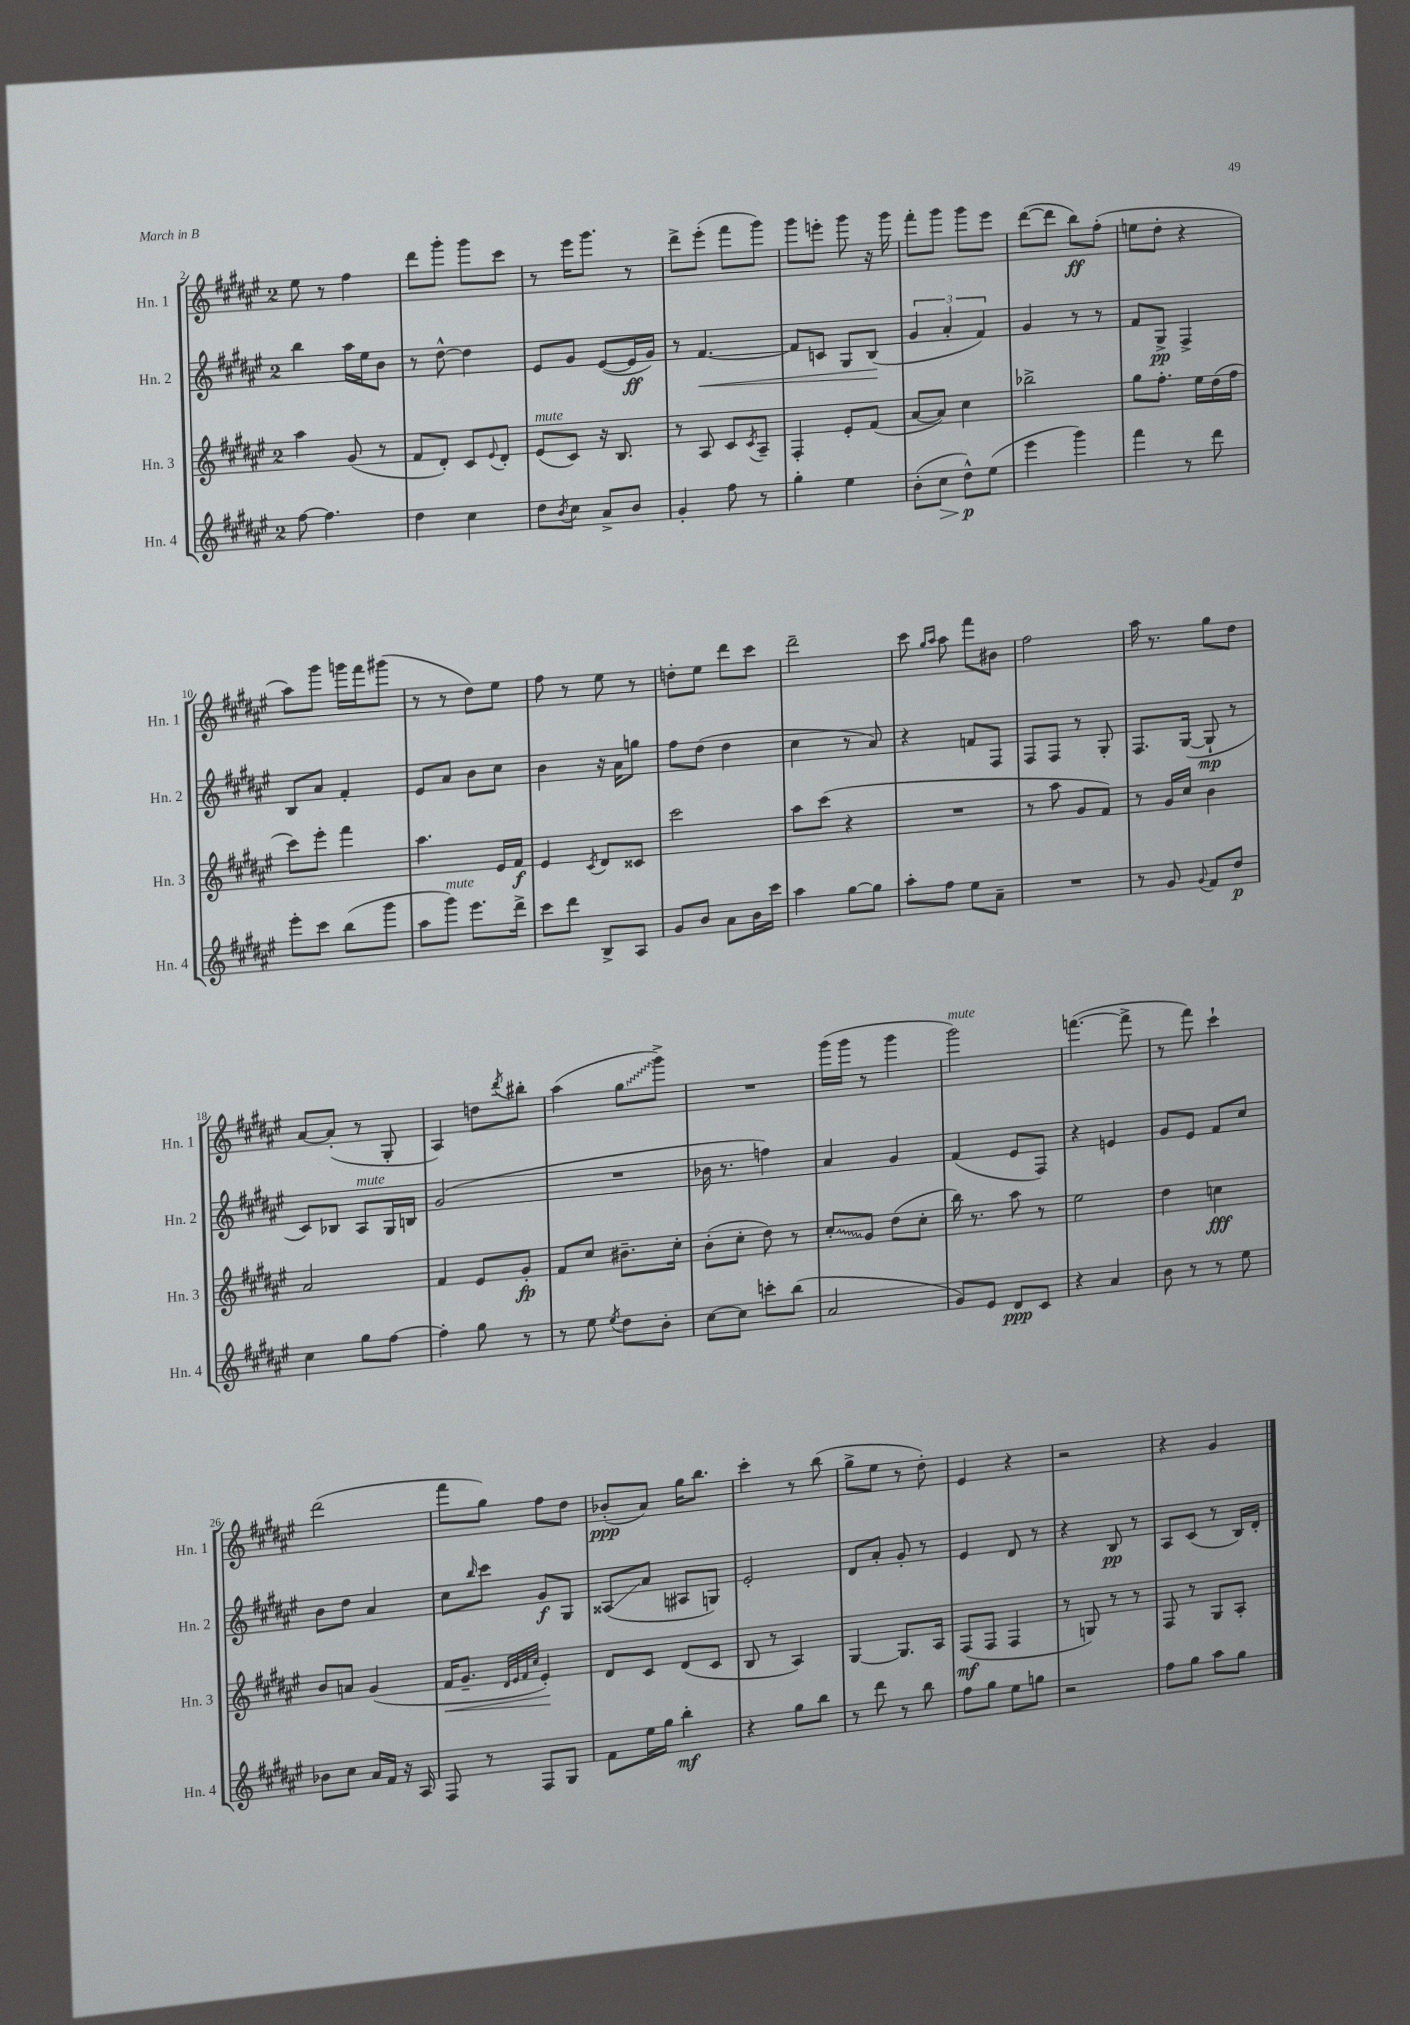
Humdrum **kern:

**kern	**kern	**kern	**kern
*staff4	*staff3	*staff2	*staff1
*clefG2	*clefG2	*clefG2	*clefG2
*k[f#c#g#d#a#e#]	*k[f#c#g#d#a#e#]	*k[f#c#g#d#a#e#]	*k[f#c#g#d#a#e#]
*M2/4	*M2/4	*M2/4	*M2/4
[8ff#	4aa#	4bb	8ee#
4.ff#]	.	.	8r
.	(8g#	16aa#	4ff#
.	.	16ee#	.
.	8r	8b	.
=	=	=	=
4dd#	8f#	8r	8ddd#
.	8d#')	[8dd#^^	8ggg#'
4cc#	8c#	4dd#]	8ggg#
.	8qqe#	.	.
.	8d#'	.	8ccc#
=	=	=	=
8dd#	(8e#	8e#	8r
8qb	.	.	.
8cc#	8c#)	8g#	16eee#
.	.	.	8.ggg#
8a#^	16r	([8e#	.
.	8.B	.	.
8b	.	16e#]	8r
.	.	16g#)	.
=	=	=	=
4g#'	8r	8r	8ddd#^
.	8A#	[4.f#	(8eee#'
8ff#	8c#	.	8fff#
.	8qc#	.	.
8r	8A#~	.	8ggg#)
=	=	=	=
4gg#'	4F#'	8f#]	8ggg#
.	.	8c	8eee'
4ee#	8e#'	8G#	8ggg#
.	(8f#	(8B	16r
.	.	.	16ggg#
=	=	=	=
(8b'	[8a#	6g#	8fff#'
8cc#	8a#])	.	8ggg#
.	.	6a#'	.
8dd#^^)	4cc#	.	8ggg#
.	.	6f#)	.
(8ee#	.	.	8eee#
=	=	=	=
4eee#	2bb-^	4g#	([8ddd#
.	.	.	8ddd#]
4ggg#)	.	8r	8bb)
.	.	8r	(8ff#'
=	=	=	=
4fff#	8gg#	8f#	8ee
.	8.ff#'	8G#^	8dd#'
8r	.	4F#^	4r
.	16ee#	.	.
8ddd#	(16dd#	.	.
.	16ff#	.	.
=	=	=	=
8eee#'	8ccc#)	8B	8aa#)
8ccc#	8eee#'	8a#	8ggg#
(8bb	4fff#	4f#'	16ggg
.	.	.	16fff#
8ggg#	.	.	(8ggg#
=	=	=	=
8aa#	4.aa#	8e#	8r
8ggg#)	.	8a#	8r
8.eee#	.	8b	8dd#)
.	16e#	8cc#	8ee#
16ddd#^	16f#	.	.
=	=	=	=
8ccc#	4e#	4b	8ff#
8ddd#	.	.	8r
.	8qc#	.	.
8B^	8d#	16r	8ee#
.	.	16a#	.
8A#	8c##	8gg	8r
=	=	=	=
8g#	2ccc#	8ff#	8dd'
8b	.	(8dd#	8ee#
8a#	.	4dd#	8ddd#
16b	.	.	8ccc#
16ccc#	.	.	.
=	=	=	=
4aa#	8aa#	4cc#	2ddd#~
.	(8ccc#	.	.
[8gg#	4r	8r	.
8gg#]	.	8a#)	.
=	=	=	=
8aa#'	2r	4r	8ccc#
.	.	.	16qqgg#
.	.	.	16qqaa#
8ff#	.	.	8aa#
8ee#	.	8f	8fff#
8a#~	.	8F#	8b#
=	=	=	=
2r	8r	8F#	2ff#
.	8aa#	8F#	.
.	8g#	8r	.
.	8f#)	8G#'	.
=	=	=	=
8r	8r	8.F#	16aa#
.	.	.	8.r
8g#	16g#	.	.
.	16cc#	([16G#	.
8qqg#	.	.	.
8f#	4b	8G#`]	8gg#
8dd#	.	8r	8dd#
=	=	=	=
4cc#	2a#	8c#)	[8a#
.	.	8B-	(8a#']
8gg#	.	8A#	8r
[8ff#	.	16G#	8G#'
.	.	16B	.
=	=	=	=
4ff#']	4f#	(2g#	4A#)
8gg#	8e#	.	8dd
.	.	.	8qddd#
8r	8g#'	.	8bb#'
=	=	=	=
8r	8f#	2r	(4aa#
8ee#	8cc#	.	.
8qee#	.	.	.
8dd#	8.b#~	.	8gg#
8b'	.	.	8ggg#^)
.	16cc#'	.	.
=	=	=	=
[8cc#	(8b'	16b-	2r
.	.	8.r	.
8cc#]	8cc#'	.	.
8ccc'	8dd#)	4ff)	.
(8bb	8r	.	.
=	=	=	=
2a#	8cc#'	4a#	(16ggg#
.	.	.	16ggg#
.	8g#	.	8r
.	(8dd#	4g#	4ggg#
.	8cc#'	.	.
=	=	=	=
8g#)	16bb)	(4f#	2ggg#)
.	8.r	.	.
8e#	.	.	.
8d#	8aa#	8e#	.
8c#	8r	8F#)	.
=	=	=	=
4r	2ee#	4r	([4.fff
4a#	.	4e	.
.	.	.	8fff^]
=	=	=	=
8b	4dd#	8g#	8r
8r	.	8e#	8fff#)
8r	4cc	8f#	4ccc#`
8ee#	.	8cc#	.
=	=	=	=
8b-	8b	8b	(2ddd#
8cc#	8a	8dd#	.
16a#	(4g#	4a#	.
16f#	.	.	.
16r	.	.	.
16A#	.	.	.
=	=	=	=
8F#	16f#	8cc#	8fff#
.	8.g#~	.	.
.	.	16qqbb	.
8r	.	8ccc#	8gg#)
.	32qqd#	.	.
.	32qqe#	.	.
.	32qqf#	.	.
.	32qqcc#	.	.
8F#	4e#')	8g#	8ff#
8G#	.	8G#	8dd#
=	=	=	=
8f#	8d#	(8A##	(8b-'
16ee#	8c#	8a#	8a#)
16gg#	.	.	.
4bb'	(8d#	8A#	16gg#
.	.	.	8.bb
.	8c#	8G)	.
=	=	=	=
4r	8B	2e#'	4ccc#'
.	8r	.	.
8gg#	4A#)	.	8r
8bb	.	.	(8bb
=	=	=	=
8r	[4G#	8d#	8gg#^
8ddd#	.	8a#'	8ee#
8r	8.G#]	8g#'	8r
8bb	.	8r	8dd#')
.	16A#	.	.
=	=	=	=
8ff#	(8F#	4e#	4e#
8gg#	8F#	.	.
8ee#	4F#	8d#	4r
8gg	.	8r	.
=	=	=	=
2r	8r	4r	2r
.	8G)	.	.
.	8r	8B	.
.	8r	8r	.
=	=	=	=
8ff#	8F#	8A#	4r
8gg#	8r	(8c#	.
8aa#	8G#	8r	4g#
8gg#	8A#'	16B)	.
.	.	16d#'	.
==	==	==	==
*-	*-	*-	*-
